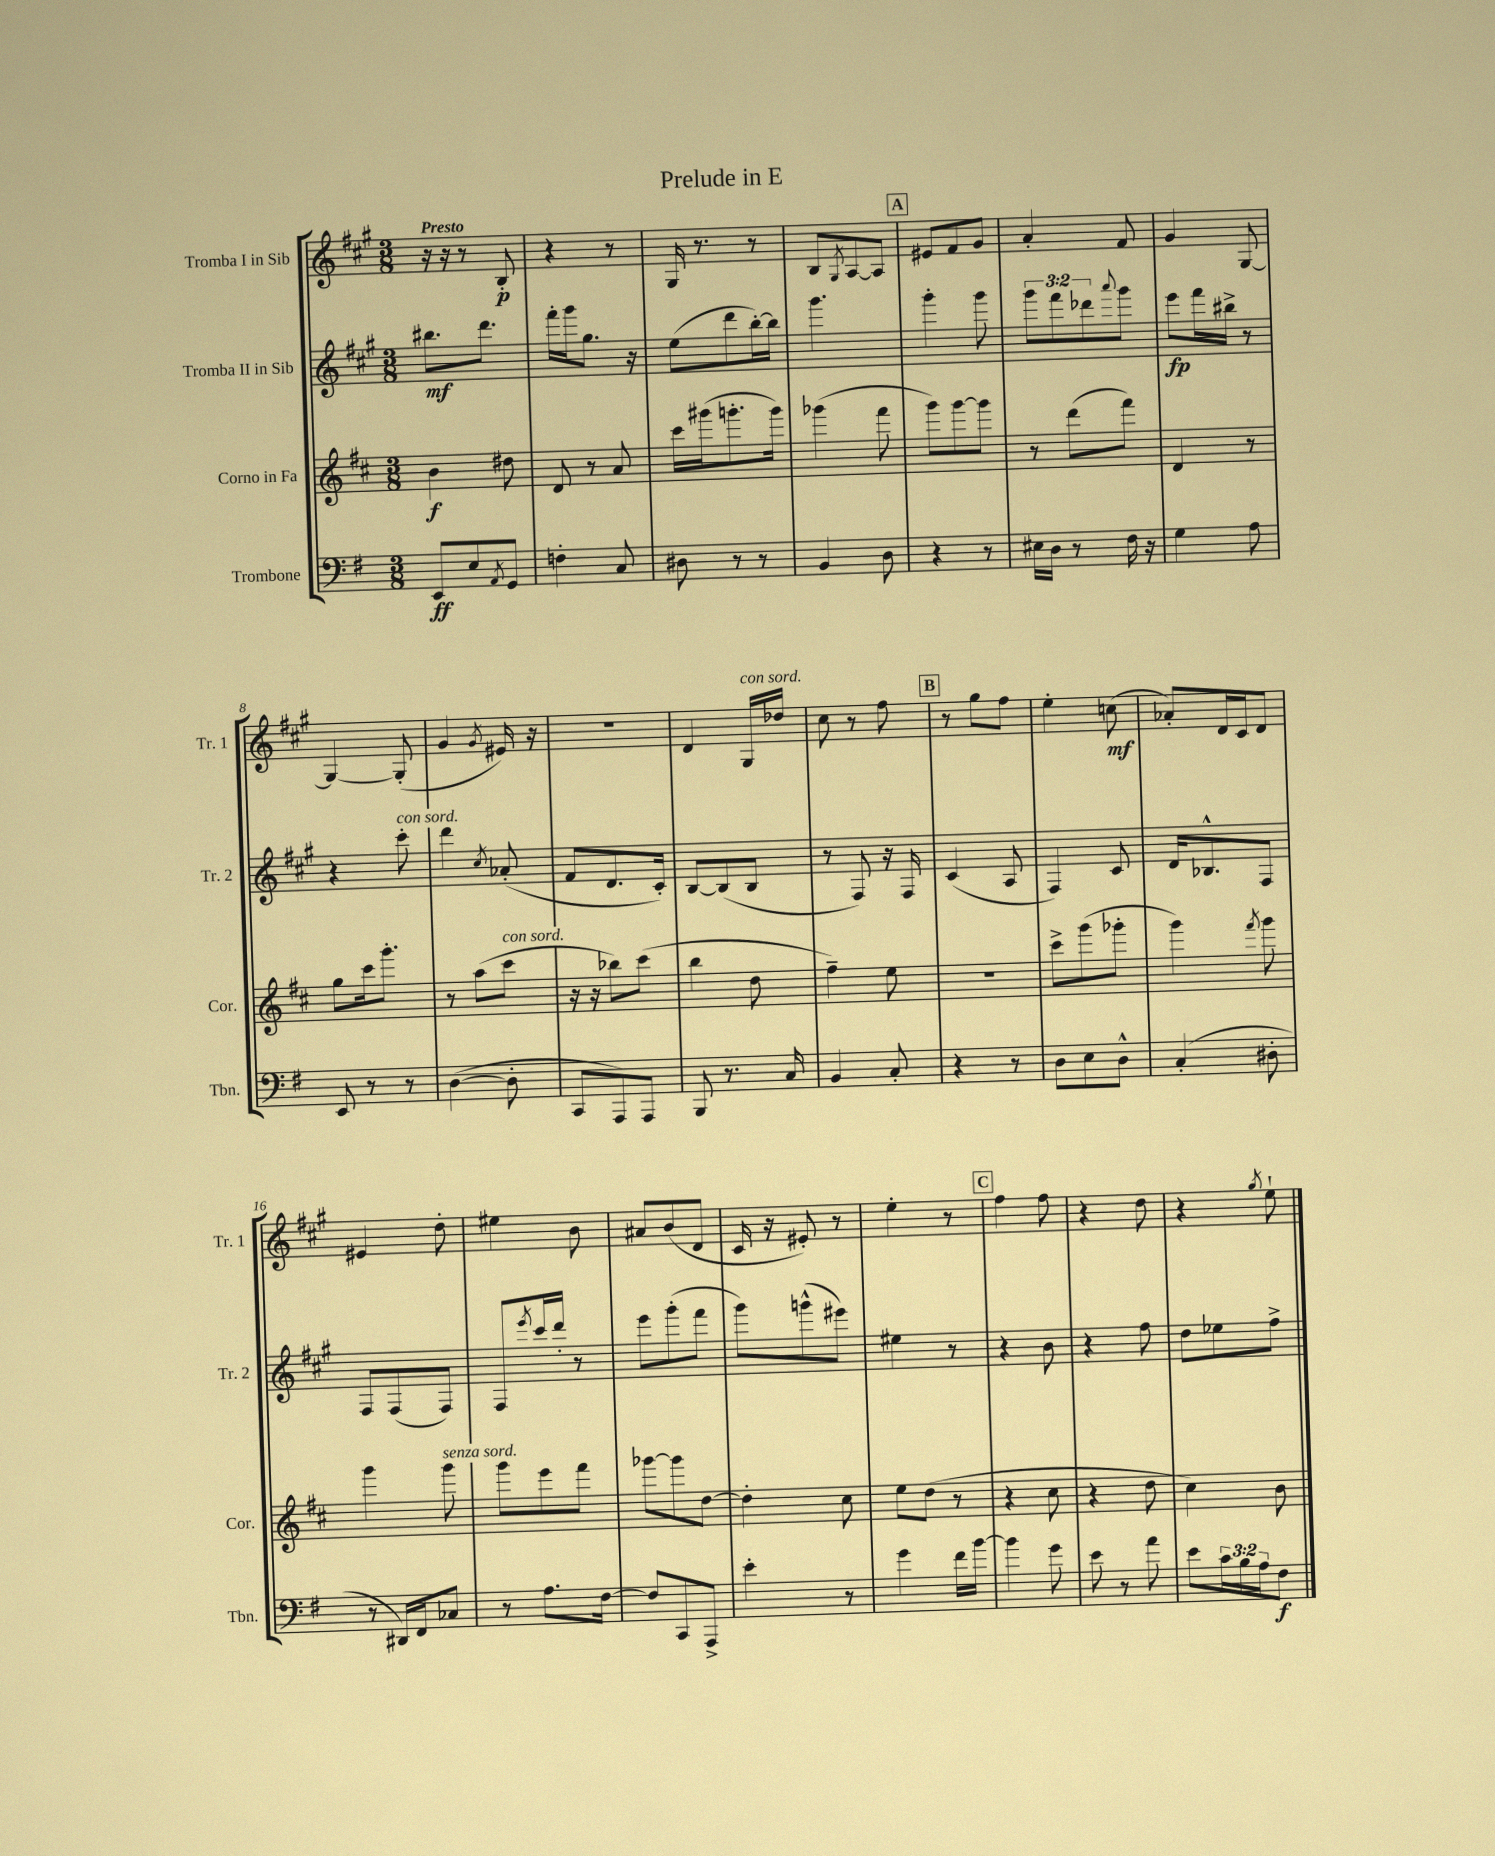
\header { title = "Prelude in E" }
<<
\new StaffGroup <<
\new Staff = "s0" \with { instrumentName = "Tromba I in Sib" shortInstrumentName = "Tr. 1" } {
    \clef treble \key a \major \numericTimeSignature \time 3/8 \tempo "Presto"
    r16 r16 r8 b8-.\p |
    r4 r8 |
    gis16 r8. r8 |
    b8 \acciaccatura { gis8 } a8~ a8 |
    \mark \markup { \box "A" } eis'8 fis'8 gis'8 |
    a'4-. fis'8 |
    gis'4 gis8~ |
    gis4~ gis8-.( |
    gis'4 \acciaccatura { gis'8 } eis'16) r16 |
    R4. |
    d'4 gis16^\markup { \italic "con sord." } des''16 |
    cis''8 r8 fis''8 |
    \mark \markup { \box "B" } r8 gis''8 fis''8 |
    e''4-. c''8\mf( |
    aes'8-.) d'16 cis'16 d'8 |
    eis'4 d''8-. |
    eis''4 b'8 |
    ais'8 b'8( d'8 |
    cis'16 r16 eis'8-.) r8 |
    e''4-. r8 |
    \mark \markup { \box "C" } fis''4 fis''8 |
    r4 d''8 |
    r4 \acciaccatura { gis''8 } e''8-! \bar "|." |
}
\new Staff = "s1" \with { instrumentName = "Tromba II in Sib" shortInstrumentName = "Tr. 2" } {
    \clef treble \key a \major \numericTimeSignature \time 3/8 \override Staff.TupletNumber.text = #tuplet-number::calc-fraction-text
    bis''8.\mf d'''8. |
    fis'''16-. gis'''16 gis''8. r16 |
    e''8( d'''8 b''16~-.) b''16 |
    gis'''4. |
    \mark \markup { \box "A" } gis'''4-. gis'''8 |
    \tuplet 3/2 { gis'''8 fis'''8 des'''8 } \appoggiatura { a'''8 } gis'''8 |
    e'''8\fp fis'''16 bis''16-> r8 |
    r4 cis'''8-.^\markup { \italic "con sord." } |
    d'''4 \acciaccatura { cis''8 } aes'8-.( |
    fis'8 d'8. cis'16-.) |
    b8~ b8( b8 |
    r8 fis8) r16 fis16 |
    \mark \markup { \box "B" } cis'4( a8 |
    fis4) cis'8 |
    d'16 bes8.-^ fis8 |
    fis8 fis8( fis8) |
    fis8 \acciaccatura { e'''8 } cis'''16 d'''16-. r8 |
    e'''8 gis'''8-.( fis'''8 |
    gis'''8) g'''8-^( eis'''8) |
    eis''4 r8 |
    \mark \markup { \box "C" } r4 b'8 |
    r4 fis''8 |
    d''8 ees''8 fis''8-> \bar "|." |
}
\new Staff = "s2" \with { instrumentName = "Corno in Fa" shortInstrumentName = "Cor." } {
    \clef treble \key d \major \numericTimeSignature \time 3/8
    b'4\f dis''8 |
    d'8 r8 a'8 |
    cis'''16 gis'''16( g'''8.-. g'''16) |
    ges'''4( fis'''8 |
    \mark \markup { \box "A" } g'''8) g'''8~ g'''8 |
    r8 d'''8( fis'''8) |
    d'4 r8 |
    g''8 cis'''16 g'''8.-. |
    r8 a''8( cis'''8^\markup { \italic "con sord." } |
    r16 r16 bes''8) cis'''8( |
    b''4 d''8 |
    fis''4--) e''8 |
    \mark \markup { \box "B" } R4. |
    cis'''8-> g'''8( ges'''8-. |
    g'''4) \acciaccatura { fis'''8 } g'''8 |
    g'''4 g'''8^\markup { \italic "senza sord." } |
    g'''8 e'''8 fis'''8 |
    ges'''8~ ges'''8 d''8~ |
    d''4-. cis''8 |
    e''8 d''8( r8 |
    \mark \markup { \box "C" } r4 cis''8 |
    r4 d''8 |
    cis''4) b'8 \bar "|." |
}
\new Staff = "s3" \with { instrumentName = "Trombone" shortInstrumentName = "Tbn." } {
    \clef bass \key g \major \numericTimeSignature \time 3/8 \override Staff.TupletNumber.text = #tuplet-number::calc-fraction-text
    e,8\ff e8 \acciaccatura { a,8 } g,8 |
    f4-. c8 |
    dis8 r8 r8 |
    b,4 d8 |
    \mark \markup { \box "A" } r4 r8 |
    eis16 d16 r8 fis16 r16 |
    g4 a8 |
    e,8 r8 r8 |
    d4~( d8-. |
    c,8 a,,8) a,,8 |
    b,,8 r8. c16 |
    b,4 c8-. |
    \mark \markup { \box "B" } r4 r8 |
    d8 e8 d8-^ |
    c4-.( dis8-. |
    r8 dis,16) fis,16 ces8 |
    r8 a8. fis16~ |
    fis8 c,8 a,,8-> |
    e'4-. r8 |
    g'4 fis'16 b'16~ |
    \mark \markup { \box "C" } b'4 g'8 |
    e'8 r8 a'8 |
    e'8 \tuplet 3/2 { c'16 b16 a16 } fis8\f \bar "|." |
}
>>
>>
